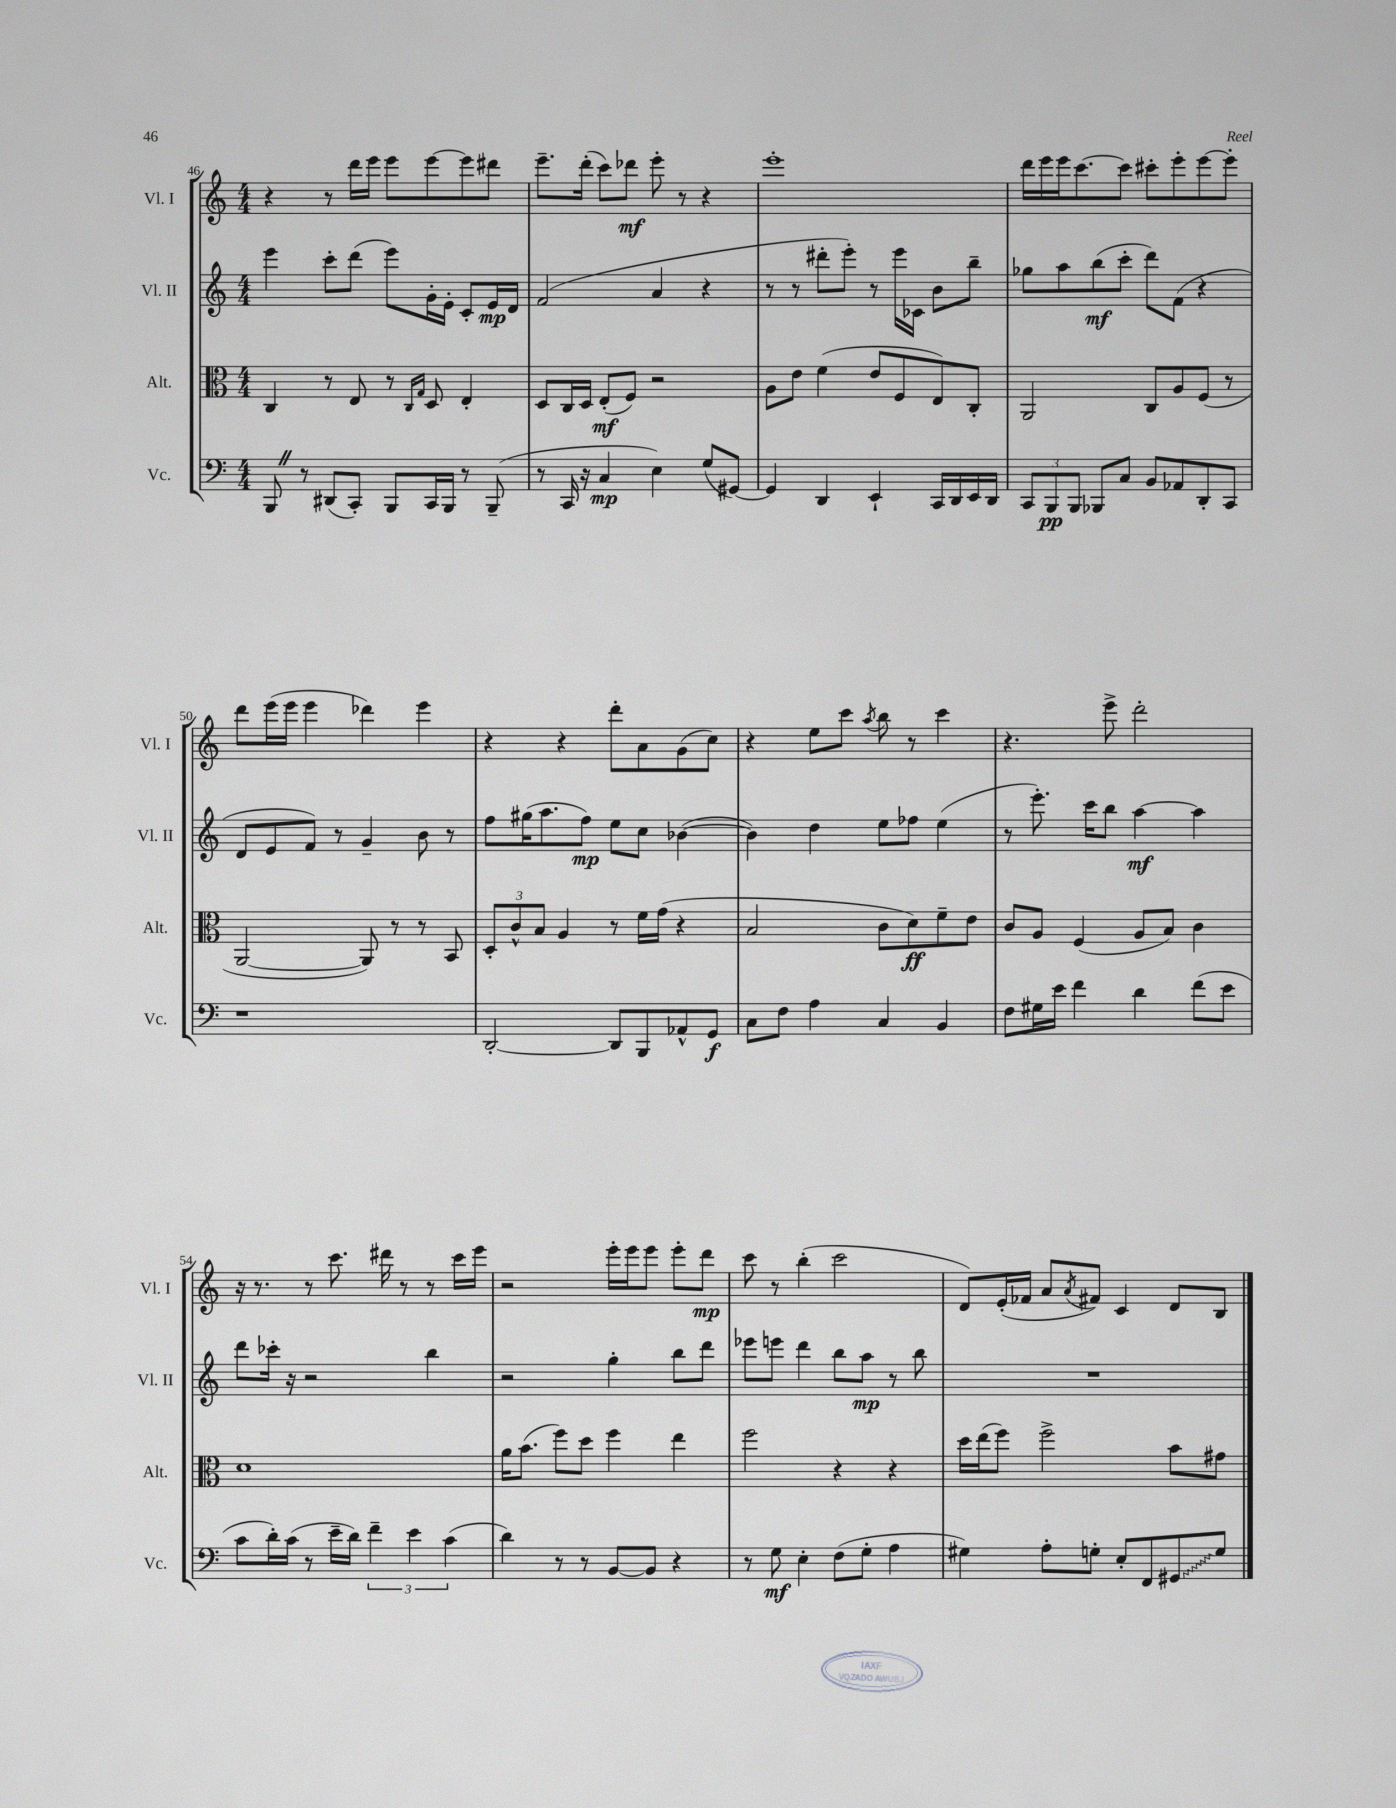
<<
\new StaffGroup <<
\new Staff = "s0" \with { instrumentName = "Vl. I" shortInstrumentName = "Vl. I" } {
    \clef treble \key c \major \numericTimeSignature \time 4/4
    r4 r8 d'''16 e'''16 e'''8 e'''8~ e'''8 dis'''8 |
    e'''8.-- d'''16-.( c'''8) des'''8\mf e'''8-. r8 r4 |
    e'''1-. |
    d'''16 e'''16 e'''16 c'''8.~ c'''8 cis'''8-. e'''8-. e'''8~ e'''8-. |
    d'''8 e'''16( e'''16 e'''4 des'''4) e'''4 |
    r4 r4 d'''8-. a'8 g'8( c''8) |
    r4 e''8 c'''8 \acciaccatura { a''8 } b''8 r8 c'''4 |
    r4. e'''8-> d'''2-. |
    r16 r8. r8 c'''8. dis'''16 r8 r8 c'''16 e'''16 |
    r2 e'''16-. e'''16 e'''8 e'''8-. d'''8\mp |
    c'''8 r8 b''4-.( c'''2 |
    d'8) e'16-.( fes'16 a'8 \acciaccatura { a'8 } fis'8) c'4 d'8 b8 \bar "|." |
}
\new Staff = "s1" \with { instrumentName = "Vl. II" shortInstrumentName = "Vl. II" } {
    \clef treble \key c \major \numericTimeSignature \time 4/4
    e'''4 c'''8-. d'''8( e'''8) g'16-. e'16-. c'8-. e'16\mp d'16 |
    f'2( a'4 r4 |
    r8 r8 dis'''8-. e'''8-.) r8 e'''16 ces'16 b'8 b''8-- |
    ges''8 a''8 b''8\mf( c'''8-. d'''8) f'8( r4 |
    d'8 e'8 f'8) r8 g'4-- b'8 r8 |
    f''8 gis''16( a''8. f''8\mp) e''8 c''8 bes'4~( |
    bes'4) d''4 e''8 fes''8 e''4( |
    r8 e'''8.-.) c'''16 b''8 a''4~\mf a''4 |
    d'''8 ces'''16-. r16 r2 b''4 |
    r2 g''4-. b''8 d'''8 |
    ees'''8 e'''8 d'''4 b''8 a''8\mp r8 b''8 |
    R1 \bar "|." |
}
\new Staff = "s2" \with { instrumentName = "Alt." shortInstrumentName = "Alt." } {
    \clef alto \key c \major \numericTimeSignature \time 4/4
    c4 r8 e8 r8 \grace { c16 g16 } d8 e4-. |
    d8 c16 d16 e8-.\mf( f8) r2 |
    a8 e'8 f'4( e'8 f8 e8) c8-. |
    a,2 c8 a8 f8( r8 |
    a,2~ a,8) r8 r8 b,8 |
    \tuplet 3/2 { d8-. c'8-^ b8 } a4 r8 f'16 g'16( r4 |
    b2 c'8 d'8\ff) f'8-- e'8 |
    c'8 a8 f4( a8 b8) c'4 |
    d'1 |
    a'16 b'8.( f''8) d''8 f''4 e''4 |
    f''2 r4 r4 |
    d''16 e''16( f''8) f''2-> b'8 gis'8 \bar "|." |
}
\new Staff = "s3" \with { instrumentName = "Vc." shortInstrumentName = "Vc." } {
    \clef bass \key c \major \numericTimeSignature \time 4/4
    b,,8 \once \override BreathingSign.text = \markup { \musicglyph "scripts.caesura.straight" } \breathe r8 dis,8( c,8-.) b,,8 c,16 b,,16 r8 b,,8--( |
    r8 c,16 r16 c4\mp e4) g8( gis,8~) |
    gis,4 d,4 e,4-! c,16 d,16 e,16 d,16 |
    \tuplet 3/2 { c,8 b,,8\pp b,,8 } bes,,8 c8 b,8 aes,8 d,8-. c,8 |
    r1 |
    d,2~-. d,8 b,,8 aes,8-^ g,8\f |
    c8 f8 a4 c4 b,4 |
    f8 gis16 e'16 f'4 d'4 f'8( e'8 |
    c'8 d'16-.) c'16( r8 e'16-- d'16) \tuplet 3/2 { f'4-- e'4 c'4( } |
    d'4) r8 r8 b,8~ b,8 r4 |
    r8 g8\mf e4-. f8( g8-. a4 |
    gis4) a8-. g8-. e8-. f,8 \once \override Glissando.style = #'zigzag gis,8\glissando g8 \bar "|." |
}
>>
>>
\layout { \context { \Score currentBarNumber = #46 } }
